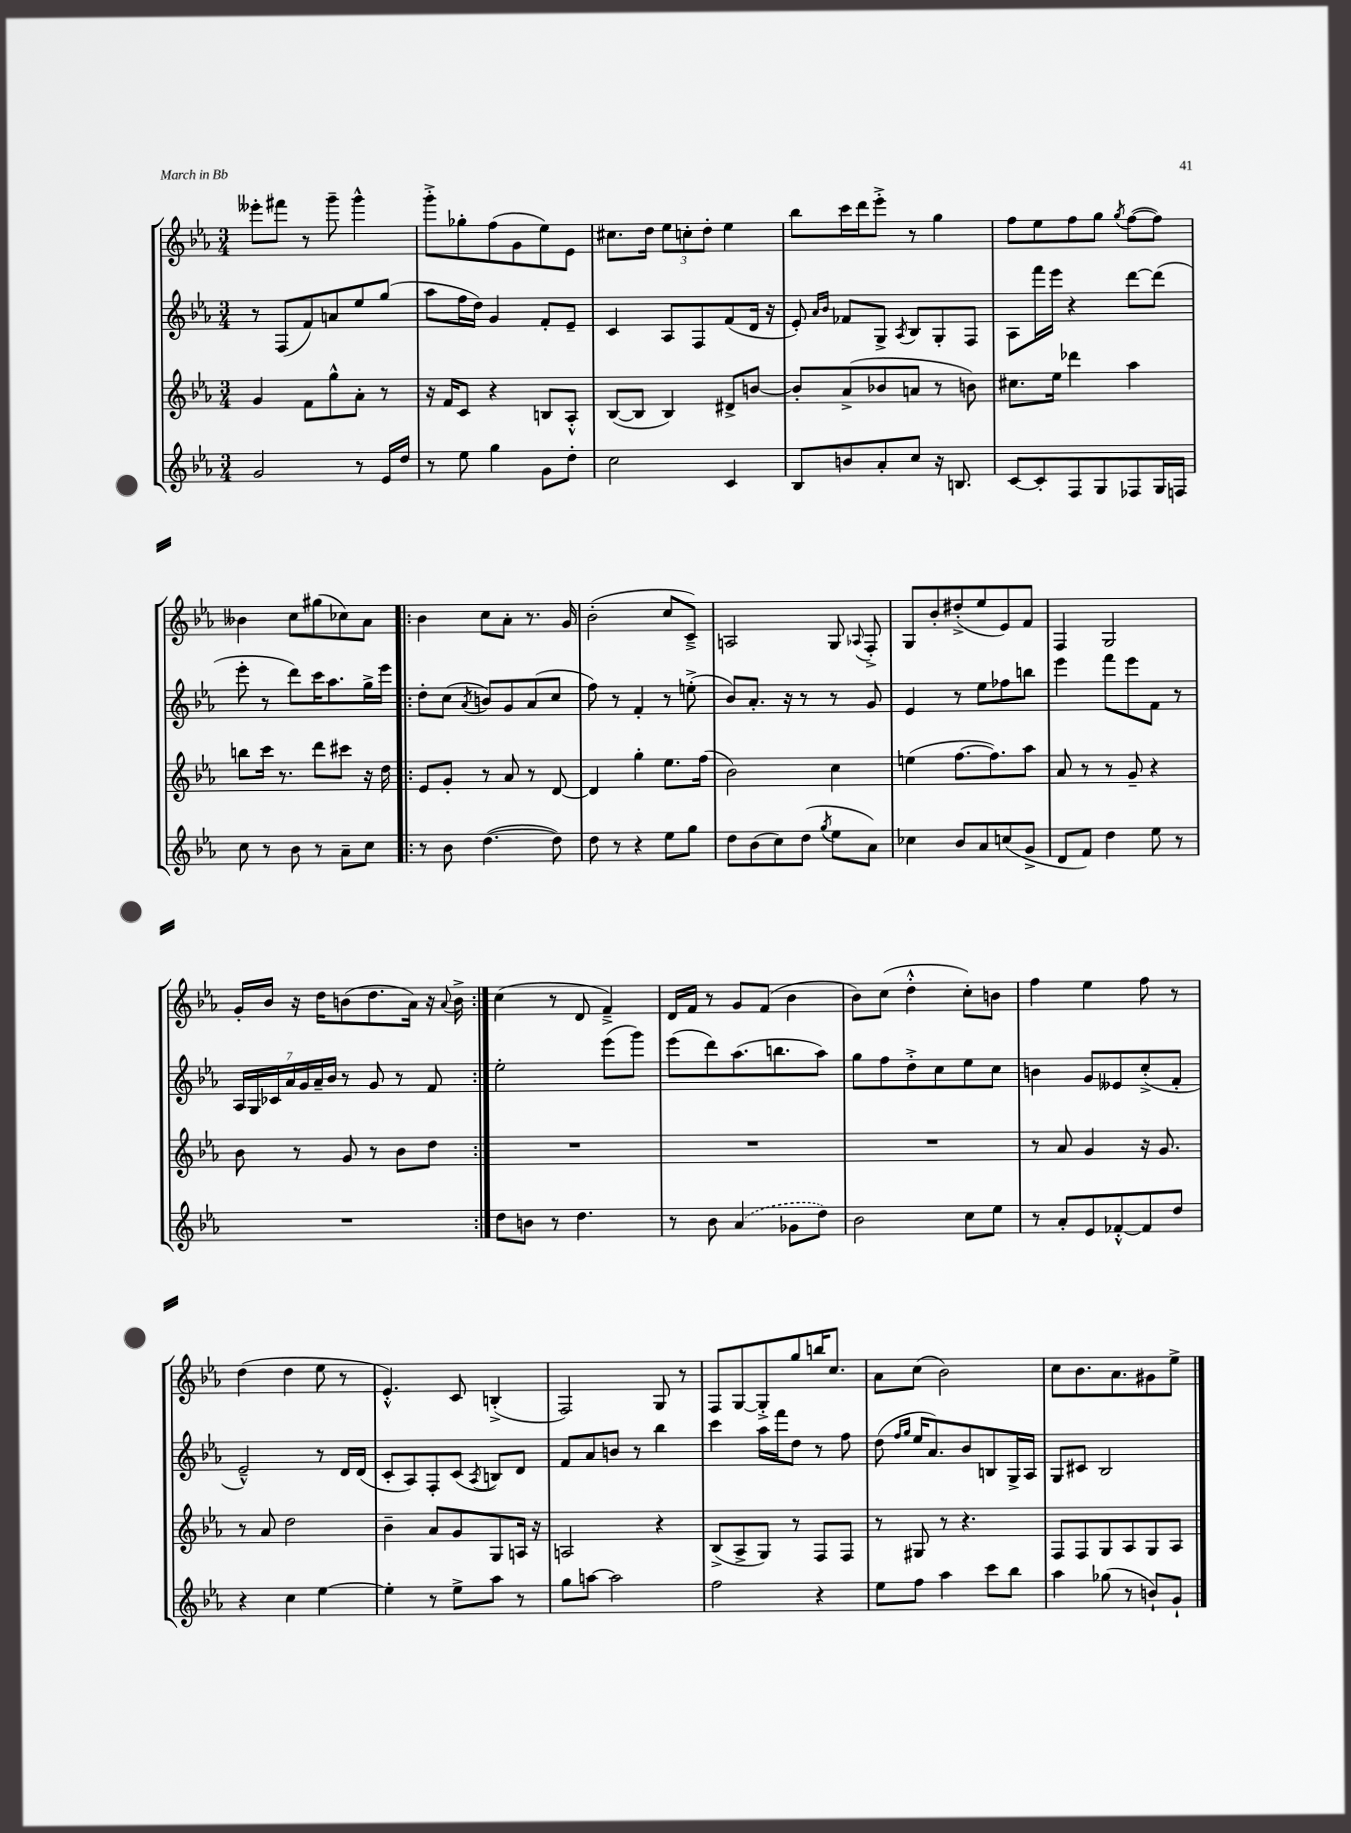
<<
\new StaffGroup <<
\new Staff = "s0" {
    \clef treble \key ees \major \numericTimeSignature \time 3/4
    \autoBeamOff eeses'''8[-. fis'''8] r8 g'''8-- g'''4-^ |
    g'''8[-.-> ges''8-. f''8( g'8 ees''8) ees'8] |
    cis''8.[ d''16] \tuplet 3/2 { ees''8[ c''8-. d''8]-. } ees''4 |
    bes''8[ c'''16 d'''16 ees'''8]-.-> r8 g''4 |
    f''8[ ees''8 f''8 g''8] \acciaccatura { g''8 } f''8[~( f''8]) |
    beses'4 c''8[ gis''8( ces''8) aes'8] |
    \repeat volta 2 { bes'4 c''8[ aes'8]-. r8. g'16 |
    bes'2-.( c''8[ c'8]--->) |
    a2 g8 \appoggiatura { aes8 } f8-.-> |
    g8[ bes'8-. dis''8-.->( ees''8 ees'8) f'8] |
    f4 g2 |
    g'16[-. bes'16] r16 d''16[ b'8( d''8. aes'16]) r16 \appoggiatura { aes'8 } b'16-> | }
    c''4( r8 d'8 f'4--->) |
    d'16[ f'16] r8 g'8[ f'8]( bes'4 |
    bes'8[) c''8]( d''4-.-^ c''8[-.) b'8] |
    f''4 ees''4 f''8 r8 |
    d''4( d''4 ees''8 r8 |
    ees'4.-.-^) c'8 b4-.->( |
    f2) g8 r8 |
    f8[ g8~ g8-.-> g''8 b''16 c''8.] |
    aes'8[ c''8]( bes'2) |
    c''8[ bes'8. aes'8. gis'8 ees''8]-> \bar "|." |
}
\new Staff = "s1" {
    \clef treble \key ees \major \numericTimeSignature \time 3/4
    \autoBeamOff r8 f8[( f'8) a'8 ees''8 g''8]( |
    aes''8[ f''16 d''16]) g'4 f'8[-. ees'8]-- |
    c'4 aes8[ f8 f'8( d'16] r16 |
    ees'8-.) \grace { aes'16[ bes'16] } fes'8[ g8]-> \acciaccatura { aes8 } bes8[ g8-. f8] |
    aes8[ f'''16 ees'''16] r4 d'''8[~ d'''8]( |
    ees'''8-. r8 d'''8[) c'''16 aes''8. g''16-> ees'''16] |
    \repeat volta 2 { d''8[-. c''8]( \acciaccatura { aes'8 } b'8[) g'8 aes'8( c''8] |
    f''8) r8 f'4-. r8 e''8-.->( |
    bes'8[) aes'8.]-. r16 r8 r8 g'8 |
    ees'4 r8 ees''8[ fes''8 b''8] |
    ees'''4 f'''8[ ees'''8 f'8] r8 |
    \tuplet 7/4 { aes16[ g16 ces'16 aes'16 g'16 aes'16-- bes'16] } r8 g'8 r8 f'8 | }
    ees''2-. ees'''8[( g'''8]) |
    ees'''8[( d'''8) aes''8.( b''8. aes''8]) |
    g''8[ f''8 d''8-.-> c''8 ees''8 c''8] |
    b'4 g'8[ eeses'8 c''8-.->( f'8]-. |
    ees'2---^) r8 d'16[ d'16]( |
    c'8[-. aes8) f8-. c'8]( \acciaccatura { aes8 } b8[) d'8] |
    f'8[ aes'8 b'8] r8 bes''4 |
    c'''4 aes''16[ f'''16 d''8] r8 f''8 |
    d''8( \grace { f''16[ g''16] } ees''16[ aes'8.) bes'8 b8 g16-> aes16] |
    g8[ cis'8] bes2 \bar "|." |
}
\new Staff = "s2" {
    \clef treble \key ees \major \numericTimeSignature \time 3/4
    \autoBeamOff g'4 f'8[ g''8-^ aes'8]-. r8 |
    r16 f'16[ c'8] r4 b8[ aes8]-.-^ |
    bes8[~( bes8] bes4) dis'8[-> b'8]~ |
    b'8[-. aes'8->( bes'8 a'8] r8 b'8) |
    cis''8.[ ees''16] des'''4 aes''4 |
    b''8[ c'''16] r8. d'''8[ cis'''8] r16 d''16 |
    \repeat volta 2 { ees'8[ g'8]-. r8 aes'8 r8 d'8~ |
    d'4 g''4-. ees''8.[ f''16]( |
    bes'2) c''4 |
    e''4( f''8.[~ f''8.) aes''8] |
    aes'8 r8 r8 g'8-- r4 |
    bes'8 r8 g'8 r8 bes'8[ d''8] | }
    R2. |
    R2. |
    R2. |
    r8 aes'8 g'4 r16 g'8. |
    r8 aes'8 d''2 |
    bes'4-- aes'8[ g'8 g8 a16] r16 |
    a2 r4 |
    bes8[->( aes8-> g8]) r8 f8[ f8] |
    r8 gis8 r8 r4. |
    f8[ f8 g8 aes8 g8 aes8] \bar "|." |
}
\new Staff = "s3" {
    \clef treble \key ees \major \numericTimeSignature \time 3/4
    \autoBeamOff g'2 r8 ees'16[ d''16] |
    r8 ees''8 g''4 g'8[ d''8]-. |
    c''2 c'4 |
    bes8[ b'8 aes'8-. c''8] r16 b8. |
    c'8[~ c'8-. f8 g8 fes8 g16 f16] |
    c''8 r8 bes'8 r8 aes'8[-- c''8] |
    \repeat volta 2 { r8 bes'8 d''4.~( d''8) |
    d''8 r8 r4 ees''8[ g''8] |
    d''8[ bes'8( c''8) d''8]( \acciaccatura { g''8 } ees''8[ aes'8]) |
    ces''4 bes'8[ aes'8 c''8( g'8]-> |
    d'8[ f'8]) d''4 ees''8 r8 |
    R2. | }
    d''8[ b'8] r8 d''4. |
    r8 bes'8 \once \slurDashed aes'4( ges'8[ d''8]) |
    bes'2 c''8[ ees''8] |
    r8 aes'8[-. ees'8 fes'8~-.-^ fes'8 d''8] |
    r4 c''4 ees''4~ |
    ees''4-. r8 ees''8[-> aes''8] r8 |
    g''8[ a''8]~ a''2 |
    f''2 r4 |
    ees''8[ f''8] aes''4 c'''8[ bes''8] |
    aes''4 ges''8( r8 b'8[-!) g'8]-! \bar "|." |
}
>>
>>
\layout { \context { \Score \remove "Bar_number_engraver" } }
